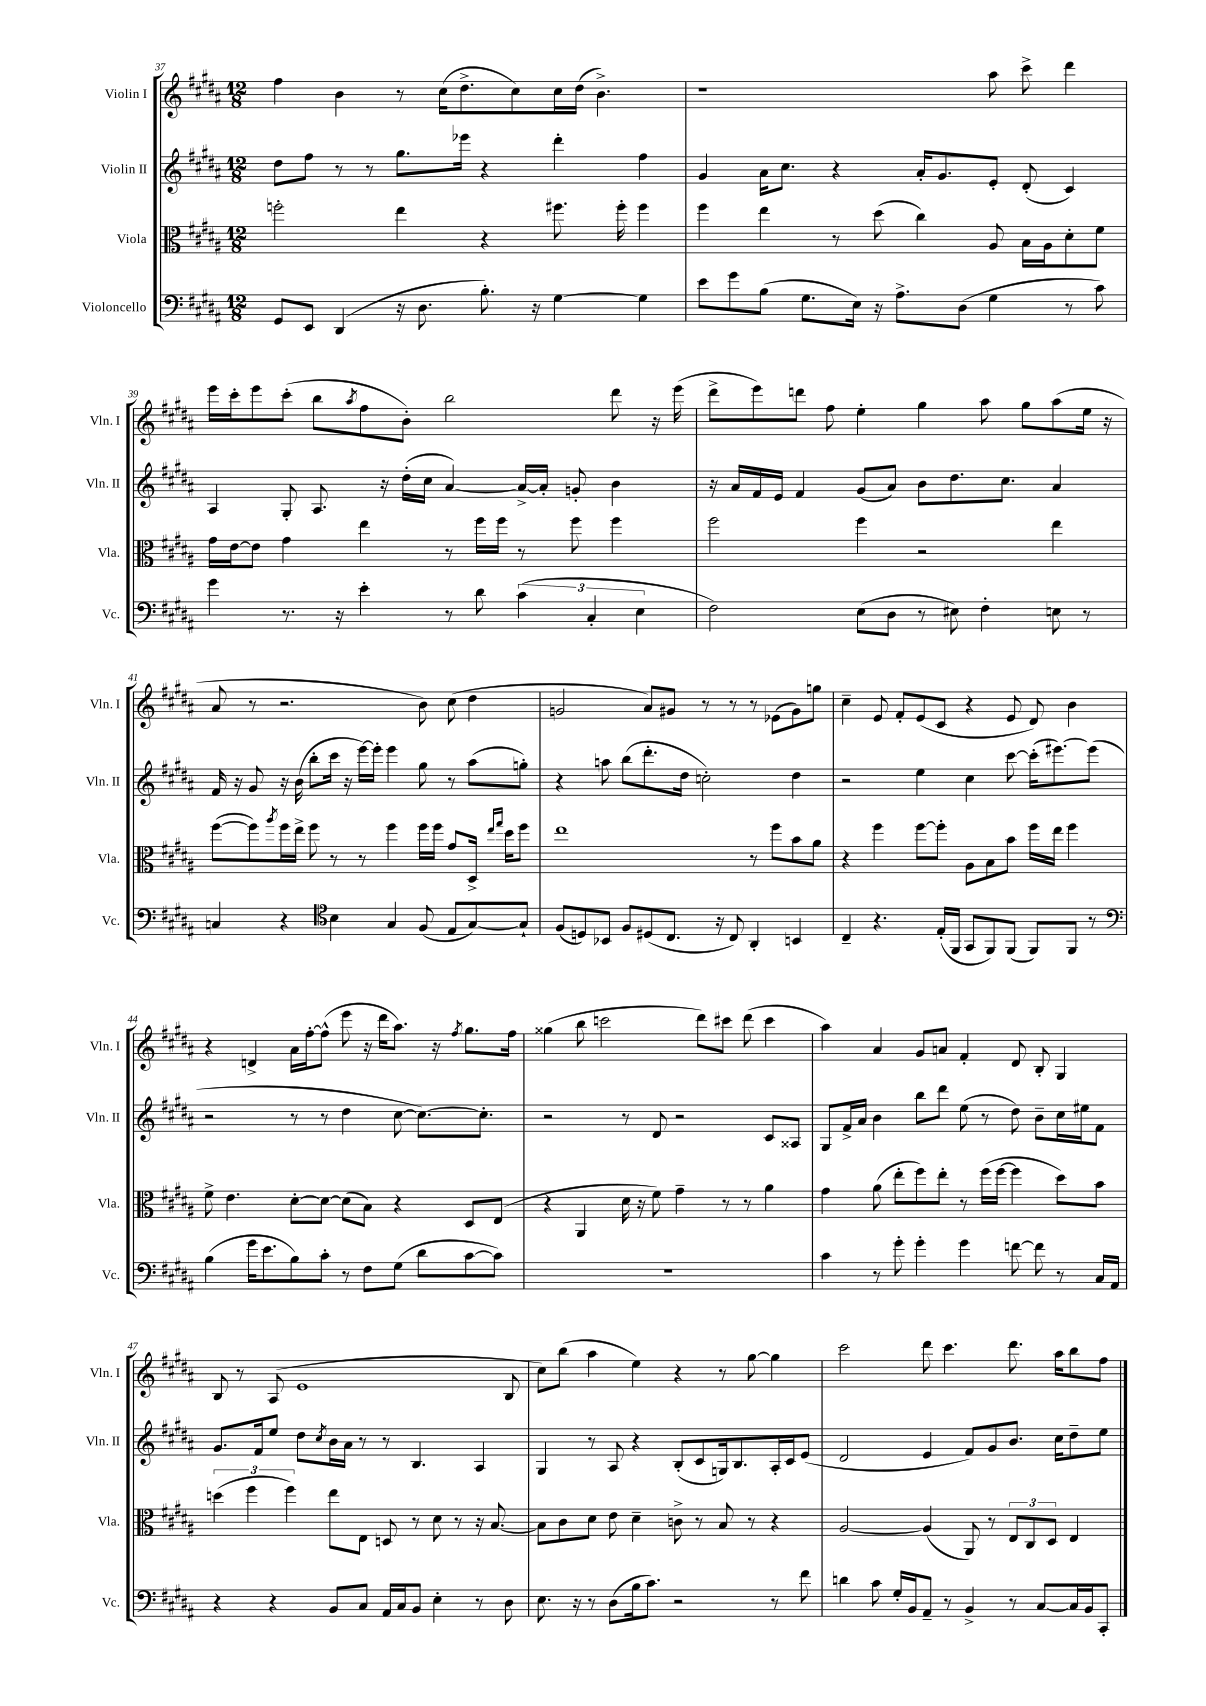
<<
\new StaffGroup <<
\new Staff = "s0" \with { instrumentName = "Violin I" shortInstrumentName = "Vln. I" } {
    \clef treble \key b \major \numericTimeSignature \time 12/8
    fis''4 b'4 r8 cis''16( dis''8.-> cis''8) cis''16 dis''16( b'4.->) |
    r1 ais''8 cis'''8-> dis'''4 |
    e'''16 cis'''16-. e'''8 cis'''8-.( b''8 \acciaccatura { ais''8 } fis''8 b'8-.) b''2 dis'''8 r16 e'''16( |
    dis'''8-> e'''8) d'''8 fis''8 e''4-. gis''4 ais''8 gis''8 ais''8( e''16 r16 |
    ais'8 r8 r2. b'8) cis''8( dis''4 |
    g'2 ais'8) gis'8 r8 r8 r8 ees'8( gis'8) g''8 |
    cis''4-- e'8 fis'8-. e'8( cis'8 r4 e'8 dis'8) b'4 |
    r4 d'4-> ais'16 fis''16~-. fis''8-^( e'''8 r16 dis'''16 ais''8.) r16 \acciaccatura { fis''8 } gis''8. fis''16 |
    gisis''4( b''8 c'''2 dis'''8) cis'''8 dis'''8( cis'''4 |
    ais''4) ais'4 gis'8 a'8 fis'4-. dis'8 b8-. gis4 |
    b8 r8 ais8( e'1 b8 |
    cis''8) b''8( ais''4 e''4) r4 r8 gis''8~ gis''4 |
    cis'''2 dis'''8 cis'''4. dis'''8. ais''16 b''8 fis''8 \bar "|." |
}
\new Staff = "s1" \with { instrumentName = "Violin II" shortInstrumentName = "Vln. II" } {
    \clef treble \key b \major \numericTimeSignature \time 12/8
    dis''8 fis''8 r8 r8 gis''8. ees'''16 r4 dis'''4-. fis''4 |
    gis'4 ais'16 cis''8. r4 ais'16-. gis'8. e'8-. dis'8-.( cis'4) |
    ais4 gis8-. ais8. r16 dis''16-.( cis''16 ais'4~) ais'16~-> ais'16-. g'8-. b'4 |
    r16 ais'16 fis'16 e'16 fis'4 gis'8( ais'8) b'8 dis''8. cis''8. ais'4 |
    fis'16 r16 gis'8 r16 b'16( b''8-. cis'''16 r16 e'''16~) e'''16-. e'''4 gis''8 r8 ais''8( g''8-.) |
    r4 a''8 b''8( dis'''8.-. dis''16 c''2-.) dis''4 |
    r2 e''4 cis''4 cis'''8~ cis'''16-.( eis'''8.~) eis'''8( |
    r2 r8 r8 dis''4 cis''8~ cis''8.~) cis''8.-. |
    r2 r8 dis'8 r2 cis'8 aisis8 |
    gis8 fis'16-> ais'16 b'4 b''8 dis'''8 e''8( r8 dis''8) b'8-- cis''16 eis''16 fis'8 |
    gis'8. fis'16 e''8 dis''8 \acciaccatura { cis''8 } b'16 ais'16 r8 r8 b4. ais4 |
    gis4 r8 ais8 r4 b8-.( cis'8 g16) b8. ais16-. cis'16 e'8( |
    dis'2 e'4 fis'8) gis'8 b'8. cis''16 dis''8-- e''8 \bar "|." |
}
\new Staff = "s2" \with { instrumentName = "Viola" shortInstrumentName = "Vla." } {
    \clef alto \key b \major \numericTimeSignature \time 12/8
    f''2-. e''4 r4 fis''8. fis''16-. fis''4 |
    fis''4 e''4 r8 dis''8( cis''4) ais8 b16 ais16 dis'8-. fis'8 |
    gis'16 e'16~ e'8 gis'4 e''4 r8 fis''16 fis''16 r8 fis''8 fis''4 |
    fis''2 fis''4 r2 e''4 |
    fis''8~( fis''8) \acciaccatura { ais''8 } fis''16 e''16-> fis''8 r8 r8 fis''4 fis''16 fis''16 gis'8 dis16-> \grace { e''16 gis''16 } dis''16 fis''8 |
    e''1 r8 fis''8 b'8 ais'8 |
    r4 fis''4 fis''8~ fis''8-. ais8 b8 b'8 fis''16 e''16 fis''4 |
    fis'8-> e'4. dis'8~-. dis'8~ dis'8( b8) r4 dis8 e8( |
    r4 ais,4 dis'16 r16 fis'8) gis'4-- r8 r8 ais'4 |
    gis'4 ais'8( e''8-. fis''8) e''8-. r8 fis''16( fis''16~ fis''4 dis''8) b'8 |
    \tuplet 3/2 { d''4( fis''4 fis''4) } e''8 e8 d8 r8 dis'8 r8 r16 b8.~ |
    b8 cis'8 dis'8 e'8 dis'4-- c'8-> r8 b8 r8 r4 |
    ais2~ ais4( ais,8) r8 \tuplet 3/2 { e8 cis8 dis8 } e4 \bar "|." |
}
\new Staff = "s3" \with { instrumentName = "Violoncello" shortInstrumentName = "Vc." } {
    \clef bass \key b \major \numericTimeSignature \time 12/8
    gis,8 e,8 dis,4( r16 dis8. b8.-.) r16 gis4~ gis4 |
    e'8 gis'8 b8( gis8. e16) r16 ais8.-> dis8( gis4 r8 cis'8) |
    gis'4 r8. r16 e'4-. r8 dis'8 \tuplet 3/2 { cis'4( cis4-. e4 } |
    fis2) e8( dis8 r8 eis8) fis4-. e8 r8 |
    c4 r4 \clef tenor b4 gis4 fis8( e8 gis8~) gis8-! |
    fis8( d8) bes,8 fis8 dis8( cis8. r16 cis8) ais,4-. b,4 |
    cis4-- r4. e16-.( fis,16 gis,8 fis,8) fis,8( fis,8) fis,8 r8 |
    \clef bass b4( gis'16 e'8. b8) cis'8-. r8 fis8 gis8( dis'8 cis'8~ cis'8) |
    R1. |
    cis'4 r8 gis'8-. gis'4-. gis'4 f'8~ f'8 r8 cis16 ais,16 |
    r4 r4 b,8 cis8 ais,16 cis16 b,8 e4-. r8 dis8 |
    e8. r16 r8 dis8( b16 cis'8.) r2 r8 fis'8 |
    d'4 cis'8 gis16-. b,16 ais,8-- r8 b,4-> r8 cis8~ cis16 b,16 cis,8-. \bar "|." |
}
>>
>>
\layout { \context { \Score currentBarNumber = #37 } }
